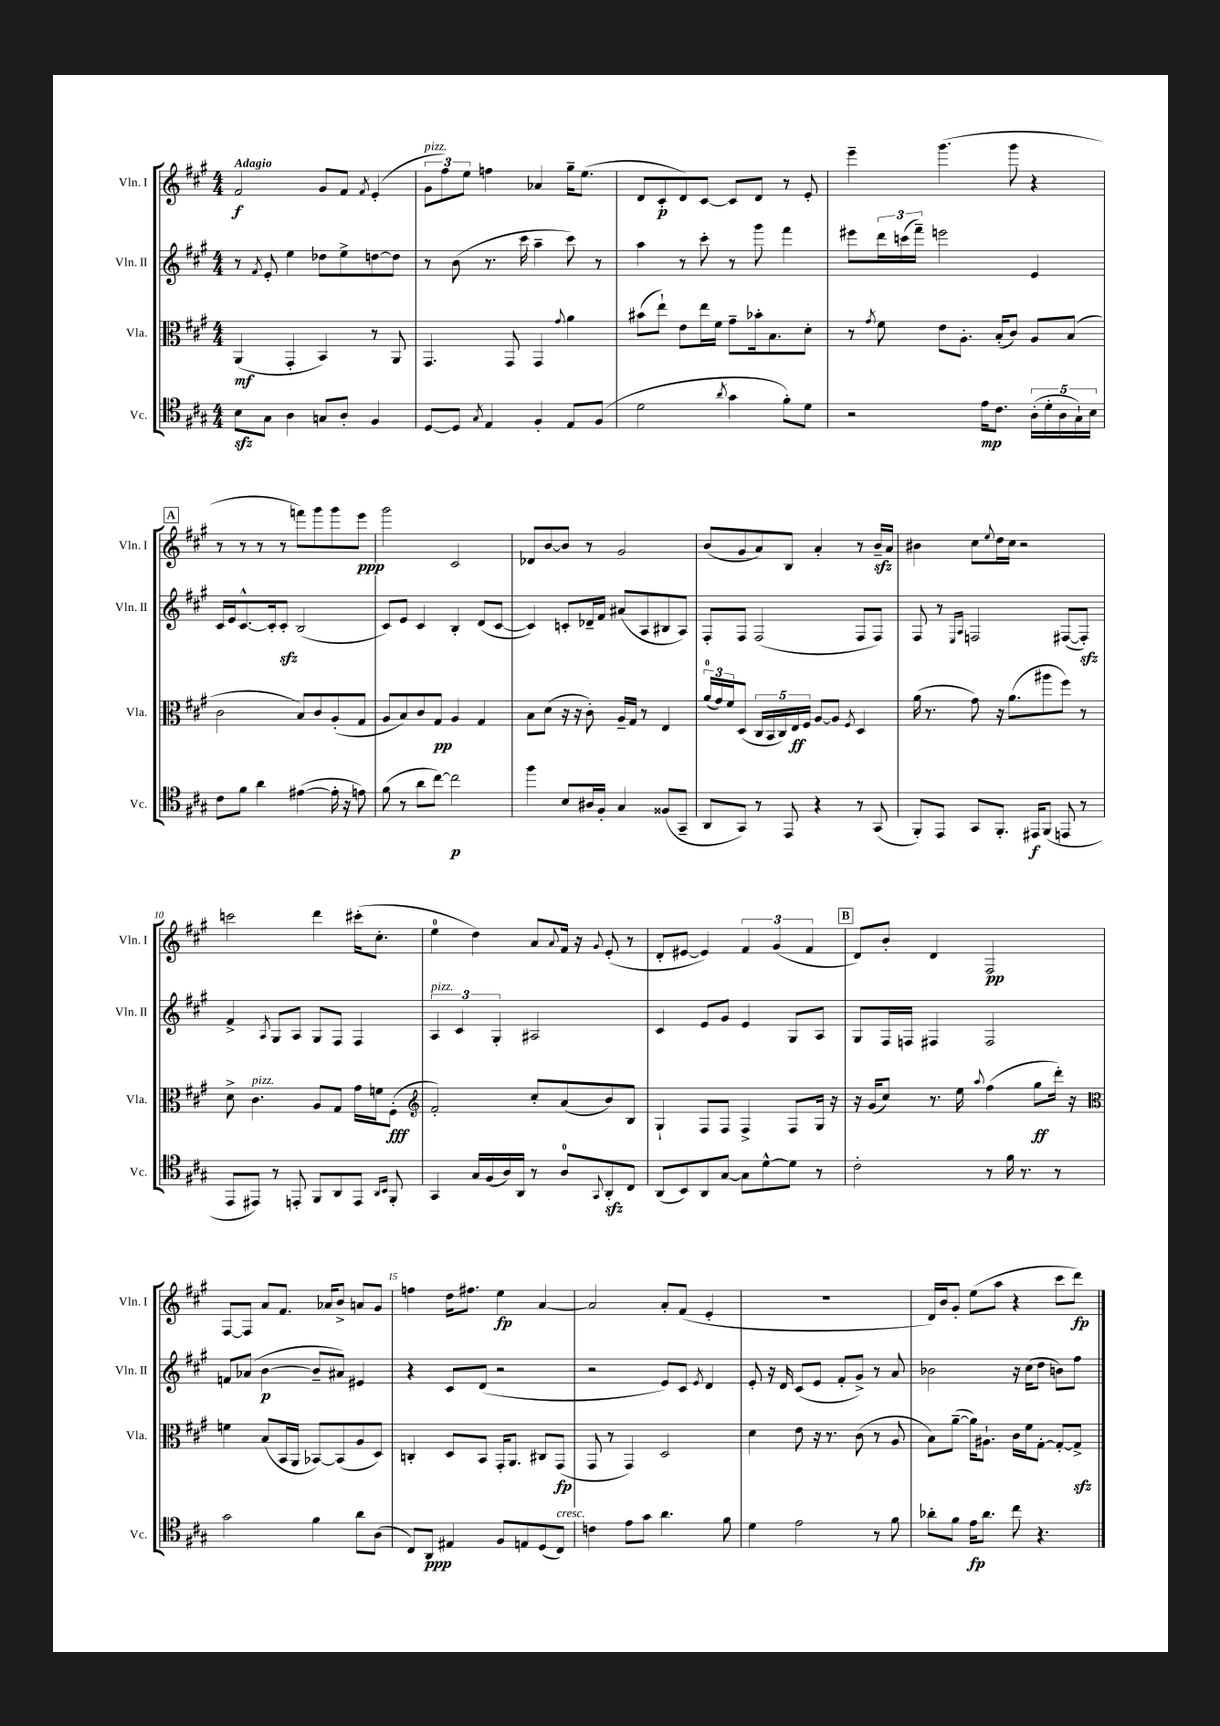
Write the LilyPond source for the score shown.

<<
\new StaffGroup <<
\new Staff = "s0" \with { instrumentName = "Vln. I" shortInstrumentName = "Vln. I" } {
    \clef treble \key a \major \numericTimeSignature \time 4/4 \tempo "Adagio"
    fis'2\f gis'8 fis'8 \acciaccatura { fis'8 } e'4-.( |
    \tuplet 3/2 { gis'8^\markup { \italic "pizz." } fis''8) e''8 } f''4 aes'4 gis''16-- e''8.( |
    d'8 cis'8-.\p d'8) cis'8~ cis'8 d'8 r8 e'8-. |
    e'''4-- gis'''4.( gis'''8 r4 |
    \mark \markup { \box "A" } r8 r8 r8 r8 f'''8) gis'''8 gis'''8 e'''8\ppp |
    gis'''2 cis'2 |
    des'8 b'8~ b'8 r8 gis'2 |
    b'8( gis'8 a'8) b8 a'4-. r8 b'16--\sfz a'16 |
    bis'4 cis''8 \appoggiatura { e''8 } d''16 cis''16 r2 |
    c'''2 d'''4 cis'''16-.( cis''8.-. |
    e''4-0 d''4) a'8 \appoggiatura { a'8 } fis'16 r16 \appoggiatura { gis'8 } e'8-.( r8 |
    d'8-. eis'8~ eis'4) \tuplet 3/2 { fis'4 gis'4( fis'4 } |
    \mark \markup { \box "B" } d'8) b'8-. d'4 fis2\pp |
    fis8~ fis8 a'8 fis'8. aes'16 b'8-> a'8 gis'8 |
    f''4 d''16 fis''8. e''4\fp a'4~ |
    a'2 a'8-. fis'8( e'4-. |
    R1 |
    d'16) b'16 gis'8-. e''8( a''8 r4 cis'''8 d'''8\fp) \bar "|." |
}
\new Staff = "s1" \with { instrumentName = "Vln. II" shortInstrumentName = "Vln. II" } {
    \clef treble \key a \major \numericTimeSignature \time 4/4
    r8 \acciaccatura { fis'8 } e'8-. e''4 des''8 e''8-> d''8~ d''8 |
    r8 b'8( r8. cis'''16 a''4-- cis'''8) r8 |
    a''4 r8 cis'''8-. r8 gis'''8 fis'''4 |
    eis'''8 \tuplet 3/2 { d'''16 c'''16( fis'''16--) } e'''2 e'4 |
    \mark \markup { \box "A" } cis'16 e'16 cis'8.~-^ cis'16-. cis'8-.\sfz b2( |
    cis'8) e'8 cis'4 b4-. d'8( cis'8~ |
    cis'4) c'8-. des'16-- fis'16 ais'8( a8 bis8 a8) |
    fis8-. fis8 fis2( fis8 fis8) |
    fis8 r8 \grace { e16 a16 } f2 fis8~( fis8-.\sfz) |
    fis'4-> \acciaccatura { a8 } gis8 a8 gis8 fis8 fis4 |
    \tuplet 3/2 { a4^\markup { \italic "pizz." } cis'4 gis4-. } ais2 |
    cis'4 e'8 gis'8 e'4 gis8 a8 |
    \mark \markup { \box "B" } gis8 fis16 f16 fis4 fis2 |
    f'8 aes'8( b'4~\p b'8-- ais'8) eis'4 |
    r4 cis'8 d'8( r2 |
    r2 e'8) cis'8 \acciaccatura { e'8 } d'4 |
    e'8-. r16 d'16 cis'8( e'8 fis'8-. gis'8->) r8 a'8 |
    bes'2 r16 cis''16( d''8 b'8) fis''8 \bar "|." |
}
\new Staff = "s2" \with { instrumentName = "Vla." shortInstrumentName = "Vla." } {
    \clef alto \key a \major \numericTimeSignature \time 4/4
    a,4\mf( gis,4-. b,4) r8 a,8 |
    gis,4. gis,8 gis,4 \appoggiatura { gis'8 } a'4 |
    bis'8( e''8-!) e'8 e''16 fis'16 gis'8-- bes'16-. b8. d'8-. |
    r8 \acciaccatura { gis'8 } fis'8 e'8 a8.-. b16-.( cis'8) a8 b8( |
    \mark \markup { \box "A" } cis'2 b8) cis'8 a8-.( gis8 |
    a8 b8) cis'8 gis8\pp a4 gis4 |
    b8 d'8( r16 r16 cis'8-.) a16-- gis16 r8 e4 |
    \tuplet 3/2 { a'16-0( gis'16) fis'16 } d8( \tuplet 5/4 { cis16 b,16 cis16) e16\ff fis16 } a8~ a8 \acciaccatura { fis8 } d4 |
    a'16( r8. gis'8) r16 a'8.( ais''8 fis''8) r8 |
    d'8-> cis'4.^\markup { \italic "pizz." } a8 gis8 gis'16 f'16 fis8-.\fff( |
    \clef treble fis'2-.) cis''8-. a'8( b'8) b8 |
    gis4-! fis8 fis8 fis4-> fis8 gis16 r16 |
    \mark \markup { \box "B" } r16 gis'16( cis''8) r8. e''16 \appoggiatura { a''8 } fis''4( gis''8\ff d'''16-.) r16 |
    \clef alto f'4 b8( b,16 a,16 bes,8~) bes,8( a8 d8) |
    c4-. d8 b,8 gis,16-. a,8. cis8 gis,8\fp( |
    gis,8 r8 gis,4) d2 |
    d'4 e'8 r16 r8. cis'8( r8 a8 |
    b8) a'8~--( a'16) ais8.-! cis'16 fis'16 gis8~-. gis8~-. gis8->\sfz \bar "|." |
}
\new Staff = "s3" \with { instrumentName = "Vc." shortInstrumentName = "Vc." } {
    \clef tenor \key a \major \numericTimeSignature \time 4/4
    b8\sfz gis8 a4 g8 a8-. fis4 |
    d8~ d8 \acciaccatura { gis8 } e4 fis4-. e8 fis8( |
    d'2 \acciaccatura { a'8 } gis'4 fis'8-.) d'8 |
    r2 e'16\mp cis'8. \tuplet 5/4 { a16-.( d'16-. a16 gis16-!) b16 } |
    \mark \markup { \box "A" } cis'8 fis'8 a'4 eis'4~( eis'16-. r16 e'8) |
    fis'8( r8 a'8 cis''8~) cis''2\p |
    fis''4 b8 ais16 fis16-. gis4 fisis8( gis,8-- |
    a,8 gis,8) r8 e,8 r4 r8 gis,8( |
    fis,8-.) e,8 gis,8 fis,8.-. eis,16\f fis,8( e,8 r8 |
    e,8 eis,8) r8 e,8-. fis,8 a,8 e,8 \grace { a,16 b,16 } fis,8-. |
    gis,4 gis16 fis16( a16) a,16 r8 a8-0 \appoggiatura { gis,8 } a,8-.\sfz cis8 |
    a,8( b,8) a,8 gis8~ gis8 d'8~-^ d'8 r8 |
    \mark \markup { \box "B" } cis'2-. r8 fis'16 r8. r8 |
    gis'2 fis'4 a'8 a8( |
    cis8) a,8\ppp eis4 fis8 e8 d8( cis8^\markup { \italic "cresc." }) |
    c'4 e'8 gis'8 a'4. fis'8 |
    d'4 e'2 r8 fis'8 |
    aes'8-. fis'8 e'16\fp aes'8. cis''8 r4. \bar "|." |
}
>>
>>
\layout { \context { \Score \override BarNumber.break-visibility = ##(#f #t #t) barNumberVisibility = #(every-nth-bar-number-visible 5) } }
